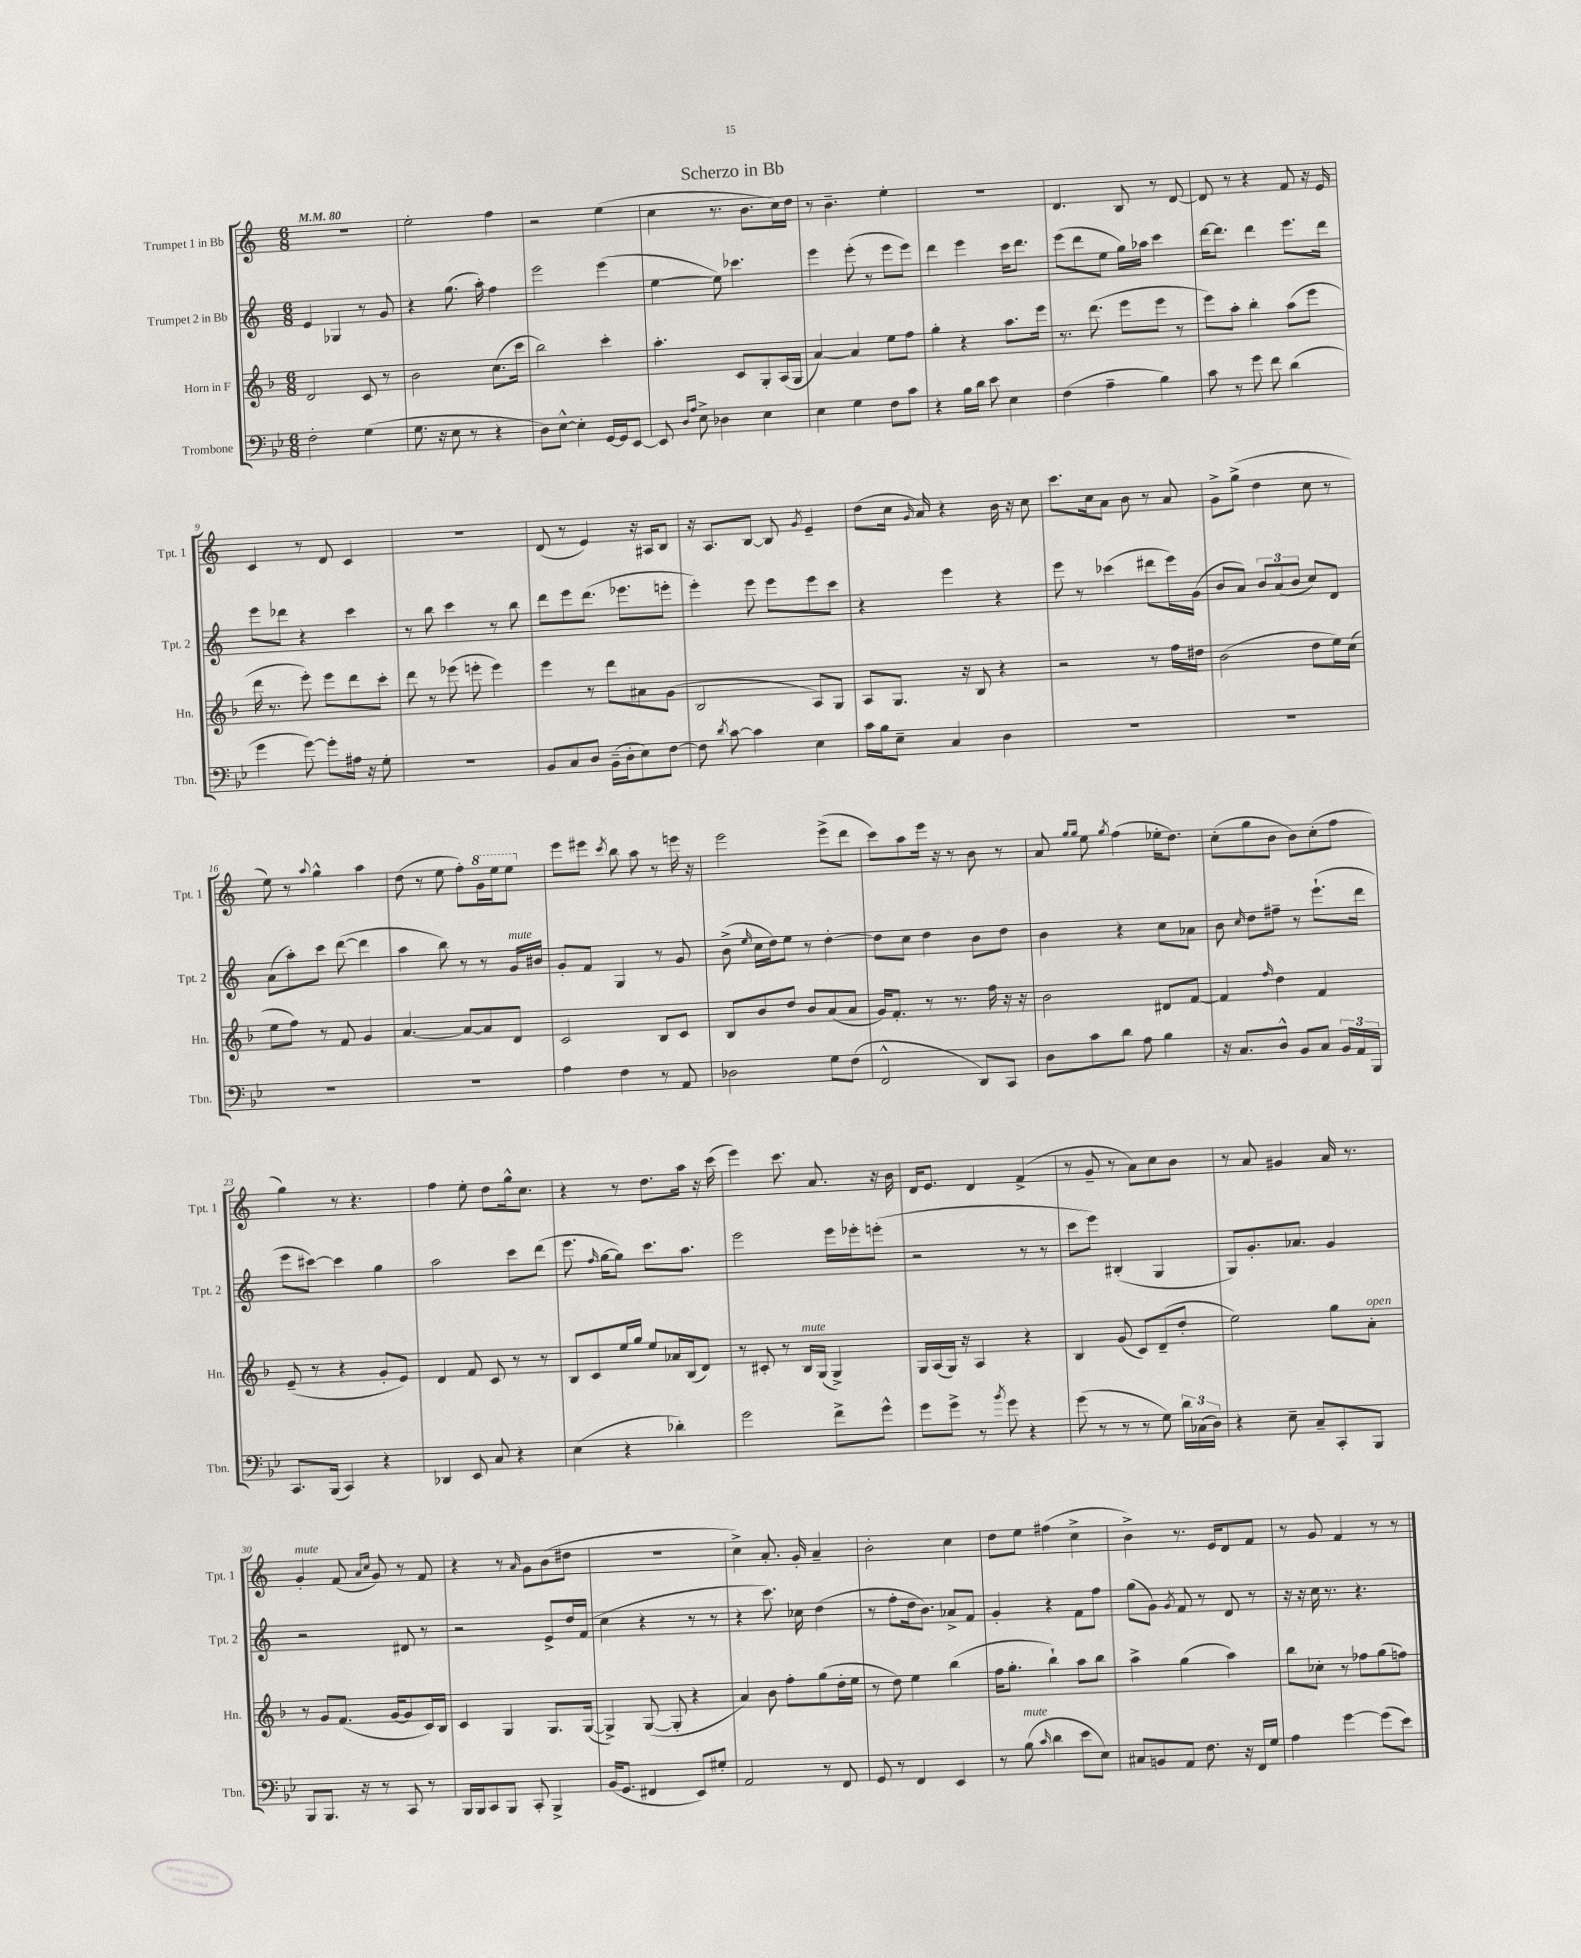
\header { title = "Scherzo in Bb" }
<<
\new StaffGroup <<
\new Staff = "s0" \with { instrumentName = "Trumpet 1 in Bb" shortInstrumentName = "Tpt. 1" } {
    \clef treble \key c \major \numericTimeSignature \time 6/8 \tempo 4 = 80
    \autoBeamOff R2. |
    e''2-. f''4 |
    r2 e''4( |
    c''4 r8. b'8.[ c''16) d''16] |
    r8 b'4.-- e''4-. |
    R2. |
    d'4. b8 r8 d'8~ |
    d'8 r8 r4 f'8 r16 e'16 |
    c'4 r8 d'8 c'4 |
    R2. |
    d'8( r8 e'4) r16 ais16[ b8] |
    r16 a8.[ b8]~ b8 \acciaccatura { g'8 } e'4-- |
    d''8[( c''16] \grace { g'16 } a'16) r4 b'16 r16 c''8 |
    c'''8.[ c''16 a'8] b'8 r8 a'8 |
    g'8[-> g''8]->( d''4 c''8 r8 |
    e''8) r8 \appoggiatura { a''8 } g''4-^ a''4 |
    d''8( r8 e''8 f''8[-.) \ottava #1 g''16 e'''16 e'''8] \ottava #0 |
    e'''8[ eis'''8] \acciaccatura { c'''8 } b''8 a''8 r8 e'''16 r16 |
    e'''2 e'''8[->( d'''8] |
    c'''8[) a''8 e'''16] r16 r8 b'8 r8 |
    a'8 \grace { g''16[ g''16] } e''8 \acciaccatura { g''8 } f''4( ees''16[-. d''8.]) |
    c''8[-.( g''8 b'8] b'8[) c''8-.( f''8] |
    g''4) r8 r4. |
    f''4 e''8-. d''8[ g''16-^ c''8.] |
    r4 r8 d''8.[ a''16] r16 c'''16( |
    e'''4) c'''8. a'8. r16 b'16 |
    d'16[ e'8.] d'4 f'4->( |
    r8 g'8-- r8 a'8[) c''8 b'8] |
    r8 a'8 gis'4 a'16 r8. |
    g'4-.^\markup { \italic "mute" } f'8( \grace { a'16[ c''16] } g'8) r8 f'8 |
    r4 r8 \grace { a'16 } g'8[ b'8( dis''8] |
    R2. |
    c''4->) a'8.-. g'16-. a'4-- |
    b'2-. c''4 |
    d''8[ e''8] fis''4( c''4-> |
    b'4->) r8. e'16[ d'8 f'8] |
    r8 g'8 f'4 r8 r8 \bar "|." |
}
\new Staff = "s1" \with { instrumentName = "Trumpet 2 in Bb" shortInstrumentName = "Tpt. 2" } {
    \clef treble \key c \major \numericTimeSignature \time 6/8
    \autoBeamOff e'4 ges4 r8 g'8 |
    r4 g''8.( a''16-.) f''4 |
    e'''2 e'''4( |
    e''4~ e''8) ces'''4. |
    e'''4 e'''8-.( r8 e'''8[ e'''8]) |
    d'''4 e'''4 c'''16[ d'''8.] |
    e'''8[( d'''8 e''8] g''16[) aes''16] c'''4 |
    d'''16[~ d'''8.] d'''4 e'''8.[ d'''16] |
    e'''8[ des'''8] r4 c'''4 |
    r8 b''8 c'''4 r8 b''8 |
    d'''8[ e'''8 d'''8.]( ees'''8.[ e'''8]-. |
    e'''4-.) e'''8 e'''8[ e'''8 c'''8] |
    r4 e'''4 r4 |
    e'''8 r8 ces'''4( dis'''8[ e'''16) g'16]( |
    b'8[ a'8]) \tuplet 3/2 { b'8[ a'8( b'8] } c''8[) d'8] |
    a'8[( a''8-.) c'''8] d'''8~( d'''4 |
    a''4 b''8) r8 r8 g'16[^\markup { \italic "mute" } bis'16] |
    g'8[-. f'8] g4 r8 g'8 |
    b'8->( \grace { e''16 } c''16[ d''16) e''8] r8 d''4~-. |
    d''8[ c''8] d''4 b'8[ d''8] |
    b'4 r4 c''8[ aes'8] |
    b'8 \grace { c''16 } d''8[ fis''8]-- r8 e'''8.[-!( d'''16] |
    e'''8[ cis'''8]~) cis'''4 g''4 |
    a''2 c'''8[ d'''8]( |
    e'''8. \grace { f''16 } g''16[~ g''8]) c'''8.[ a''8.] |
    e'''2 e'''16[ ees'''16-. e'''8]-.( |
    r2 r8 r8 |
    c'''8[ e'''8]) bis4-.( g4 |
    g8[) g'8.-. aes'8.] g'4 |
    r2 dis'8 r8 |
    r2 e'8[-> d''16 f'16]( |
    c''4 r4 r8 r8 |
    r4 c'''8.) ces''16 d''4( |
    r8 f''8[-. d''16 b'8.]) aes'8[-> f'8] |
    g'4-. r4 f'8[ f''8] |
    g''8[( g'8]) \acciaccatura { g'8 } f'8 r8 d'8 r8 |
    r16 r16 c''16 r8. r4. \bar "|." |
}
\new Staff = "s2" \with { instrumentName = "Horn in F" shortInstrumentName = "Hn." } {
    \clef treble \key f \major \numericTimeSignature \time 6/8
    \autoBeamOff d'2 c'8 r8 |
    bes'2 c''8.[( c'''16] |
    bes''2) c'''4-. |
    a''4.-. c'8[ g8-. a16( g16] |
    a'4~) a'4 e''8[ f''8] |
    g''4-. r4 a''8.[ e'''16] |
    r8. d'''8.( e'''8[ e'''8] r8 |
    e'''8[) a''8]-. bes''4-. a''8[( e'''8] |
    d'''16 r8. e'''8-.) e'''8[ d'''8 c'''8]-. |
    d'''8 r8 ees'''8( e'''8-. e'''4) |
    e'''4 r8 d'''8[ ais'8 g'8]( |
    bes2 a8[) g8] |
    a8[ g8.] r16 bes8 r4 |
    r2 r8 f''16[ dis''16] |
    bes'2( d''8[ e''16) c''16]( |
    e''8[ f''8]) r8 f'8 g'4 |
    a'4.~ a'8[~ a'8 d'8] |
    c'2 bes8[ c'8] |
    bes8[ bes'8 d''8] bes'8[ a'8( a'8] |
    g'16[) f'8.]-. r8 r8. f''16 r16 r16 |
    bes'2 dis'8[ f'8]~ |
    f'4 \grace { f''16 } d''4 f'4 |
    e'8--( r8 r4 g'8[-. e'8]) |
    d'4 f'8 c'8 r8 r8 |
    bes8[ c'8 e''16 g''16] e''8[ aes'16 bes16( d'8]) |
    r8 cis'8-. r8 bes16[^\markup { \italic "mute" } g16]( g4->) |
    g16[ a16( g16]) r16 a4 r4 |
    bes4 g'8( c'8[) d'8--( d''8]-. |
    e''2) g''8[ a'8]-.^\markup { \italic "open" } |
    r8 g'8[ f'8.]( g'16[~ g'8 c'16) bes16] |
    c'4 g4 g8.[ g16]~( |
    g4->) g8~( g8-. r4 |
    a'4) bes'8 f''8[-. g''8( d''16-. e''16] |
    r8 d''8) e''4 bes''4( |
    f''16[ g''8.]-. bes''4-!) a''8[ bes''8] |
    a''4-> g''4( a''4) |
    bes''8[ ces''8]-. r8 fes''8[ g''8( f''8]) \bar "|." |
}
\new Staff = "s3" \with { instrumentName = "Trombone" shortInstrumentName = "Tbn." } {
    \clef bass \key bes \major \numericTimeSignature \time 6/8
    \autoBeamOff f2-. g4( |
    g8. r16 ees8 r8 r4 |
    d8[) ees8]~-^ ees4-. g,16[~ g,16 ees,8]~ |
    ees,8 \grace { d16[ a16] } ees8-> des4 ees4 |
    ees4 g4 f8[ c'8] |
    r4 bes16[ d'16] ees'8 ees4 |
    f4( a4-- bes4) |
    c'8 r8 g'8 f'8 d'4( |
    g'4 g'8~) g'8[-. ais16] r16 g8-. |
    R2. |
    bes,8[ c8 d8] bes,16[--( d16-. ees8) f8]~ |
    f8 \acciaccatura { d'8 } c'8~ c'4 ees4 |
    c'16[ bes16 ees8]-- c4 d4 |
    R2. |
    R2. |
    R2. |
    R2. |
    a4 f4 r8 a,8 |
    des2 g8[ f8]( |
    f,2-^ d,8[) c,8] |
    d8[ c'8 d'8] a8 bes4 |
    r16 c8.[ d8]-^ bes,8[ c8] \tuplet 3/2 { bes,16[ a,16 bes,,16] } |
    c,8.[ bes,,16]( c,4) r4 |
    des,4 ees,8 c8 r4 |
    ees4( r4 des'4-.) |
    g'2 f'8[-> g'8]-^ |
    g'8[ g'8]-> r8 \acciaccatura { bes'8 } g'8 r4 |
    g'8( r8 r8 r8 g8) \tuplet 3/2 { d'16[ ces16( d16]) } |
    r4 ees8-- c8[-- c,8-. bes,,8] |
    bes,,8[ bes,,8.] r16 r8 c,8 r8 |
    bes,,16[ bes,,16 c,8 bes,,8] c,8-. bes,,4-> |
    bes,16[( g,8.] fis,4 ees,8[) gis8]-. |
    a,2 r8 f,8 |
    g,8 r8 f,4 ees,4 |
    r8 bes8^\markup { \italic "mute" }( \grace { c'16 } d'4 ees'8[ ees8]) |
    cis8[ b,8 a,8] f8. r16 f,16[ g16] |
    a4 g'4~ g'8[( ees'8]) \bar "|." |
}
>>
>>
